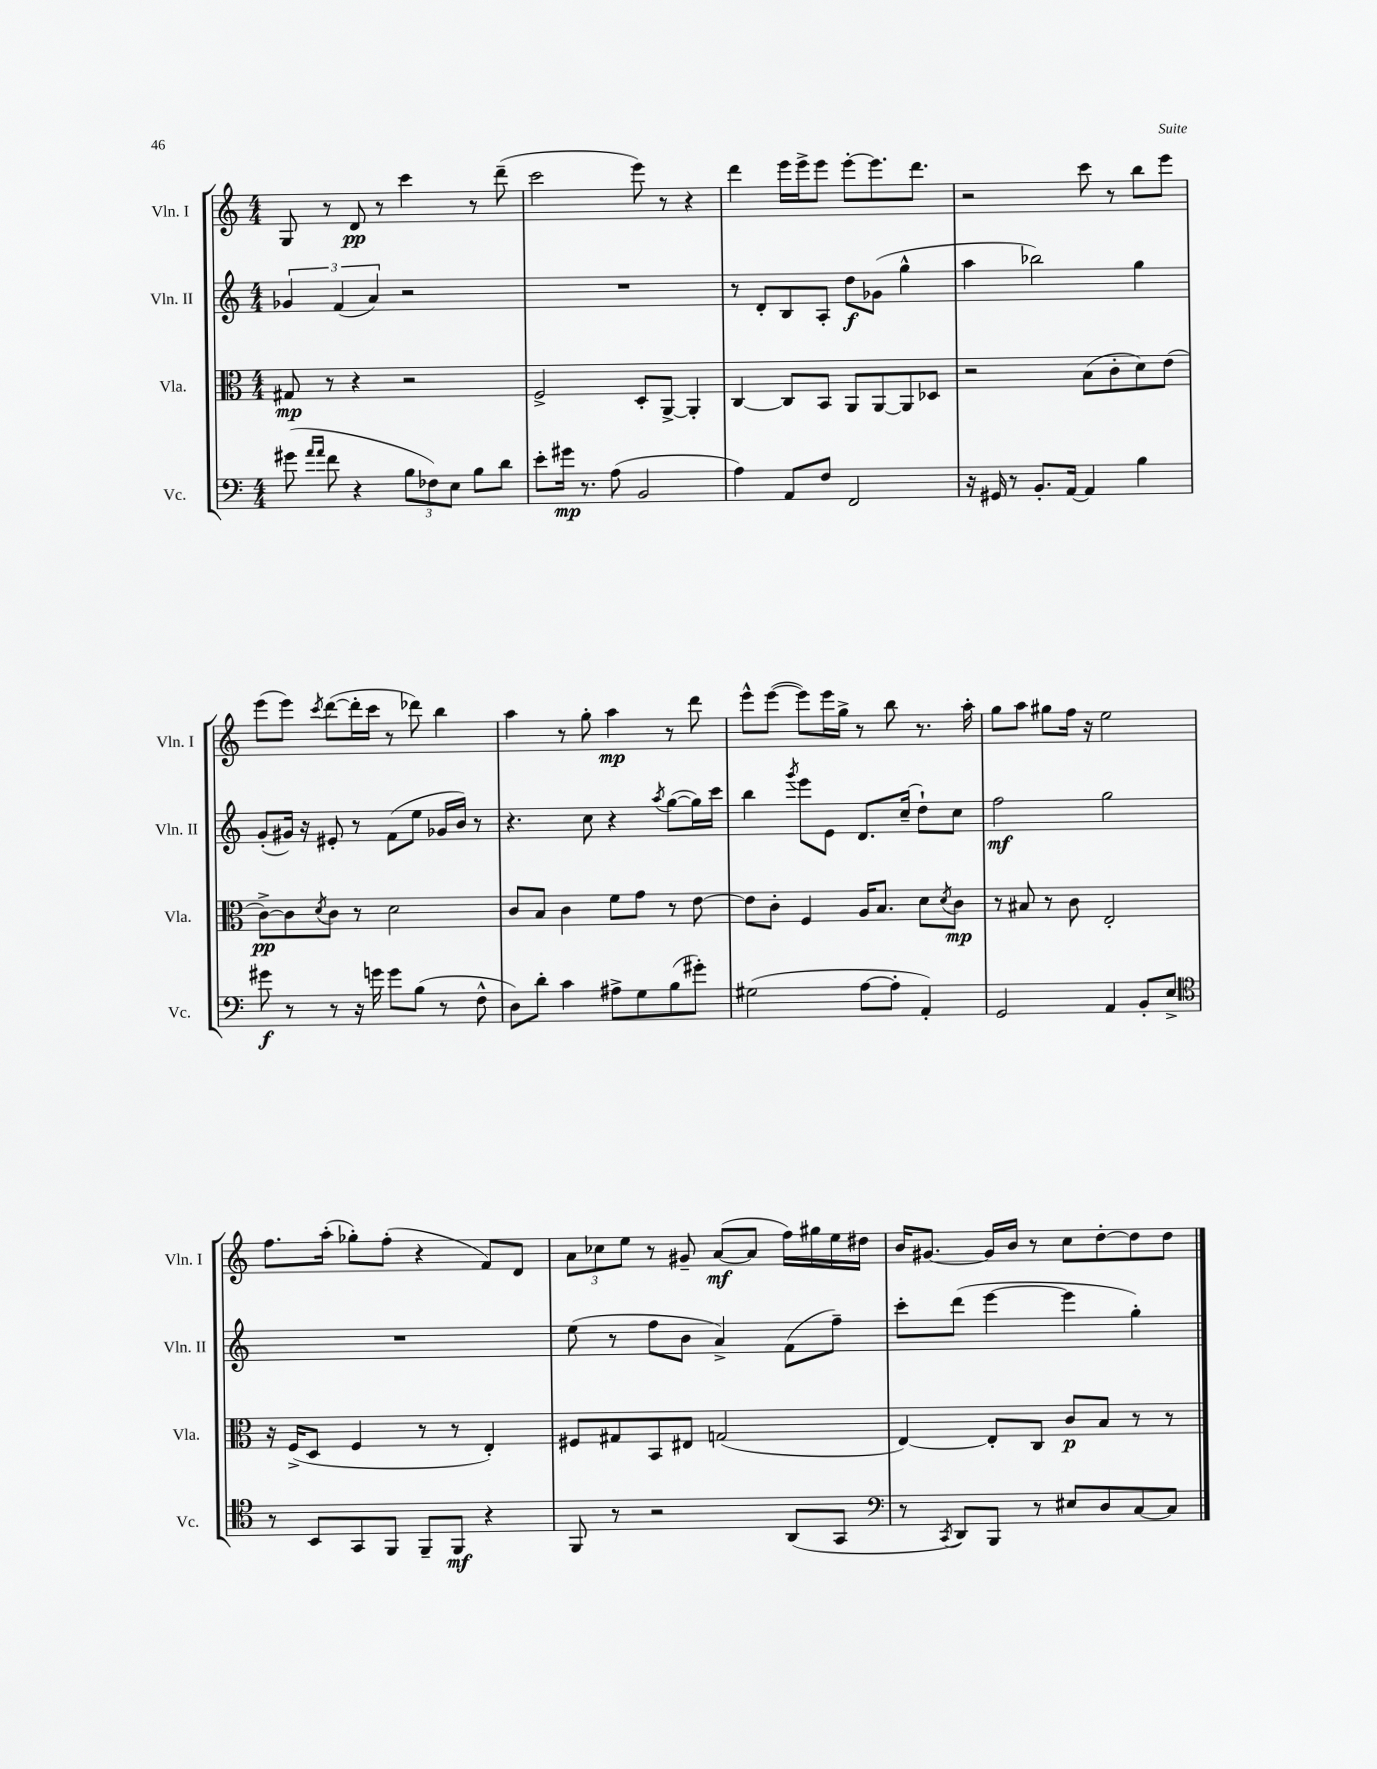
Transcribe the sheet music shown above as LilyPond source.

<<
\new StaffGroup <<
\new Staff = "s0" \with { instrumentName = "Vln. I" shortInstrumentName = "Vln. I" } {
    \clef treble \key c \major \numericTimeSignature \time 4/4
    g8 r8 d'8\pp r8 c'''4 r8 d'''8--( |
    c'''2 e'''8) r8 r4 |
    d'''4 e'''16 e'''16-> e'''8 e'''8~-. e'''8. d'''8. |
    r2 c'''8 r8 b''8 e'''8 |
    e'''8( e'''8) \acciaccatura { c'''8 } d'''8~( d'''16-. c'''16 r8 des'''8) b''4 |
    a''4 r8 g''8-. a''4\mp r8 d'''8 |
    e'''8-^ e'''8~( e'''8) e'''16 g''16-> r8 b''8 r8. a''16-. |
    g''8 a''8 gis''8 f''16 r16 e''2 |
    f''8. a''16-.( ges''8-.) f''8-.( r4 f'8) d'8 |
    \tuplet 3/2 { a'8 ces''8 e''8 } r8 gis'8-- a'8~\mf( a'8 f''16) gis''16 e''16 dis''16 |
    b'16 gis'8.~ gis'16 b'16 r8 c''8 d''8~-. d''8 d''8 \bar "|." |
}
\new Staff = "s1" \with { instrumentName = "Vln. II" shortInstrumentName = "Vln. II" } {
    \clef treble \key c \major \numericTimeSignature \time 4/4
    \tuplet 3/2 { ges'4 f'4( a'4) } r2 |
    R1 |
    r8 d'8-. b8 a8-. d''8\f ges'8( g''4-^ |
    a''4 bes''2) g''4 |
    g'8-.( gis'16) r16 eis'8-. r8 f'8( e''8 ges'16 b'16) r8 |
    r4. c''8 r4 \acciaccatura { a''8 } g''8~( g''16) c'''16 |
    b''4 \acciaccatura { g'''8 } e'''8 e'8 d'8. c''16--( d''8-!) c''8 |
    f''2\mf g''2 |
    R1 |
    e''8( r8 f''8 b'8 a'4->) f'8( f''8--) |
    c'''8-. d'''8( e'''4~ e'''4 g''4-.) \bar "|." |
}
\new Staff = "s2" \with { instrumentName = "Vla." shortInstrumentName = "Vla." } {
    \clef alto \key c \major \numericTimeSignature \time 4/4
    gis8\mp r8 r4 r2 |
    f2-> d8-. a,8~-> a,4-. |
    c4~ c8 b,8 a,8 a,8~ a,8 des8 |
    r2 b8( c'8-. d'8) e'8( |
    c'8~->\pp) c'8 \acciaccatura { d'8 } c'8 r8 d'2 |
    c'8 b8 c'4 f'8 g'8 r8 e'8~ |
    e'8 c'8-. f4 a16 b8. d'8 \acciaccatura { d'8 } c'8\mp |
    r8 bis8 r8 c'8 e2-. |
    r16 f16->( d8 f4 r8 r8 e4-.) |
    fis8 gis8 b,8 eis8 g2( |
    e4~) e8-. c8 c'8\p b8 r8 r8 \bar "|." |
}
\new Staff = "s3" \with { instrumentName = "Vc." shortInstrumentName = "Vc." } {
    \clef bass \key c \major \numericTimeSignature \time 4/4
    gis'8( \grace { a'16 a'16 } f'8 r4 \tuplet 3/2 { b8 fes8) e8 } b8 d'8 |
    e'8-. gis'16\mp r8. a8( b,2 |
    a4) a,8 f8 f,2 |
    r16 gis,16 r8 b,8.-. a,16~ a,4 b4 |
    gis'8\f r8 r8 r16 g'16 g'8 b8( r8 f8-^ |
    d8) d'8-. c'4 ais8-> g8 b8( gis'8-.) |
    gis2( a8~ a8-. a,4-.) |
    g,2 a,4 b,8-. e8-> |
    \clef tenor r8 b,8 g,8 f,8 f,8-- f,8\mf r4 |
    f,8 r8 r2 a,8( g,8 |
    \clef bass r8 \acciaccatura { c,8 } d,8) b,,8 r8 eis8 d8 c8~ c8 \bar "|." |
}
>>
>>
\layout { \context { \Score \remove "Bar_number_engraver" } }
